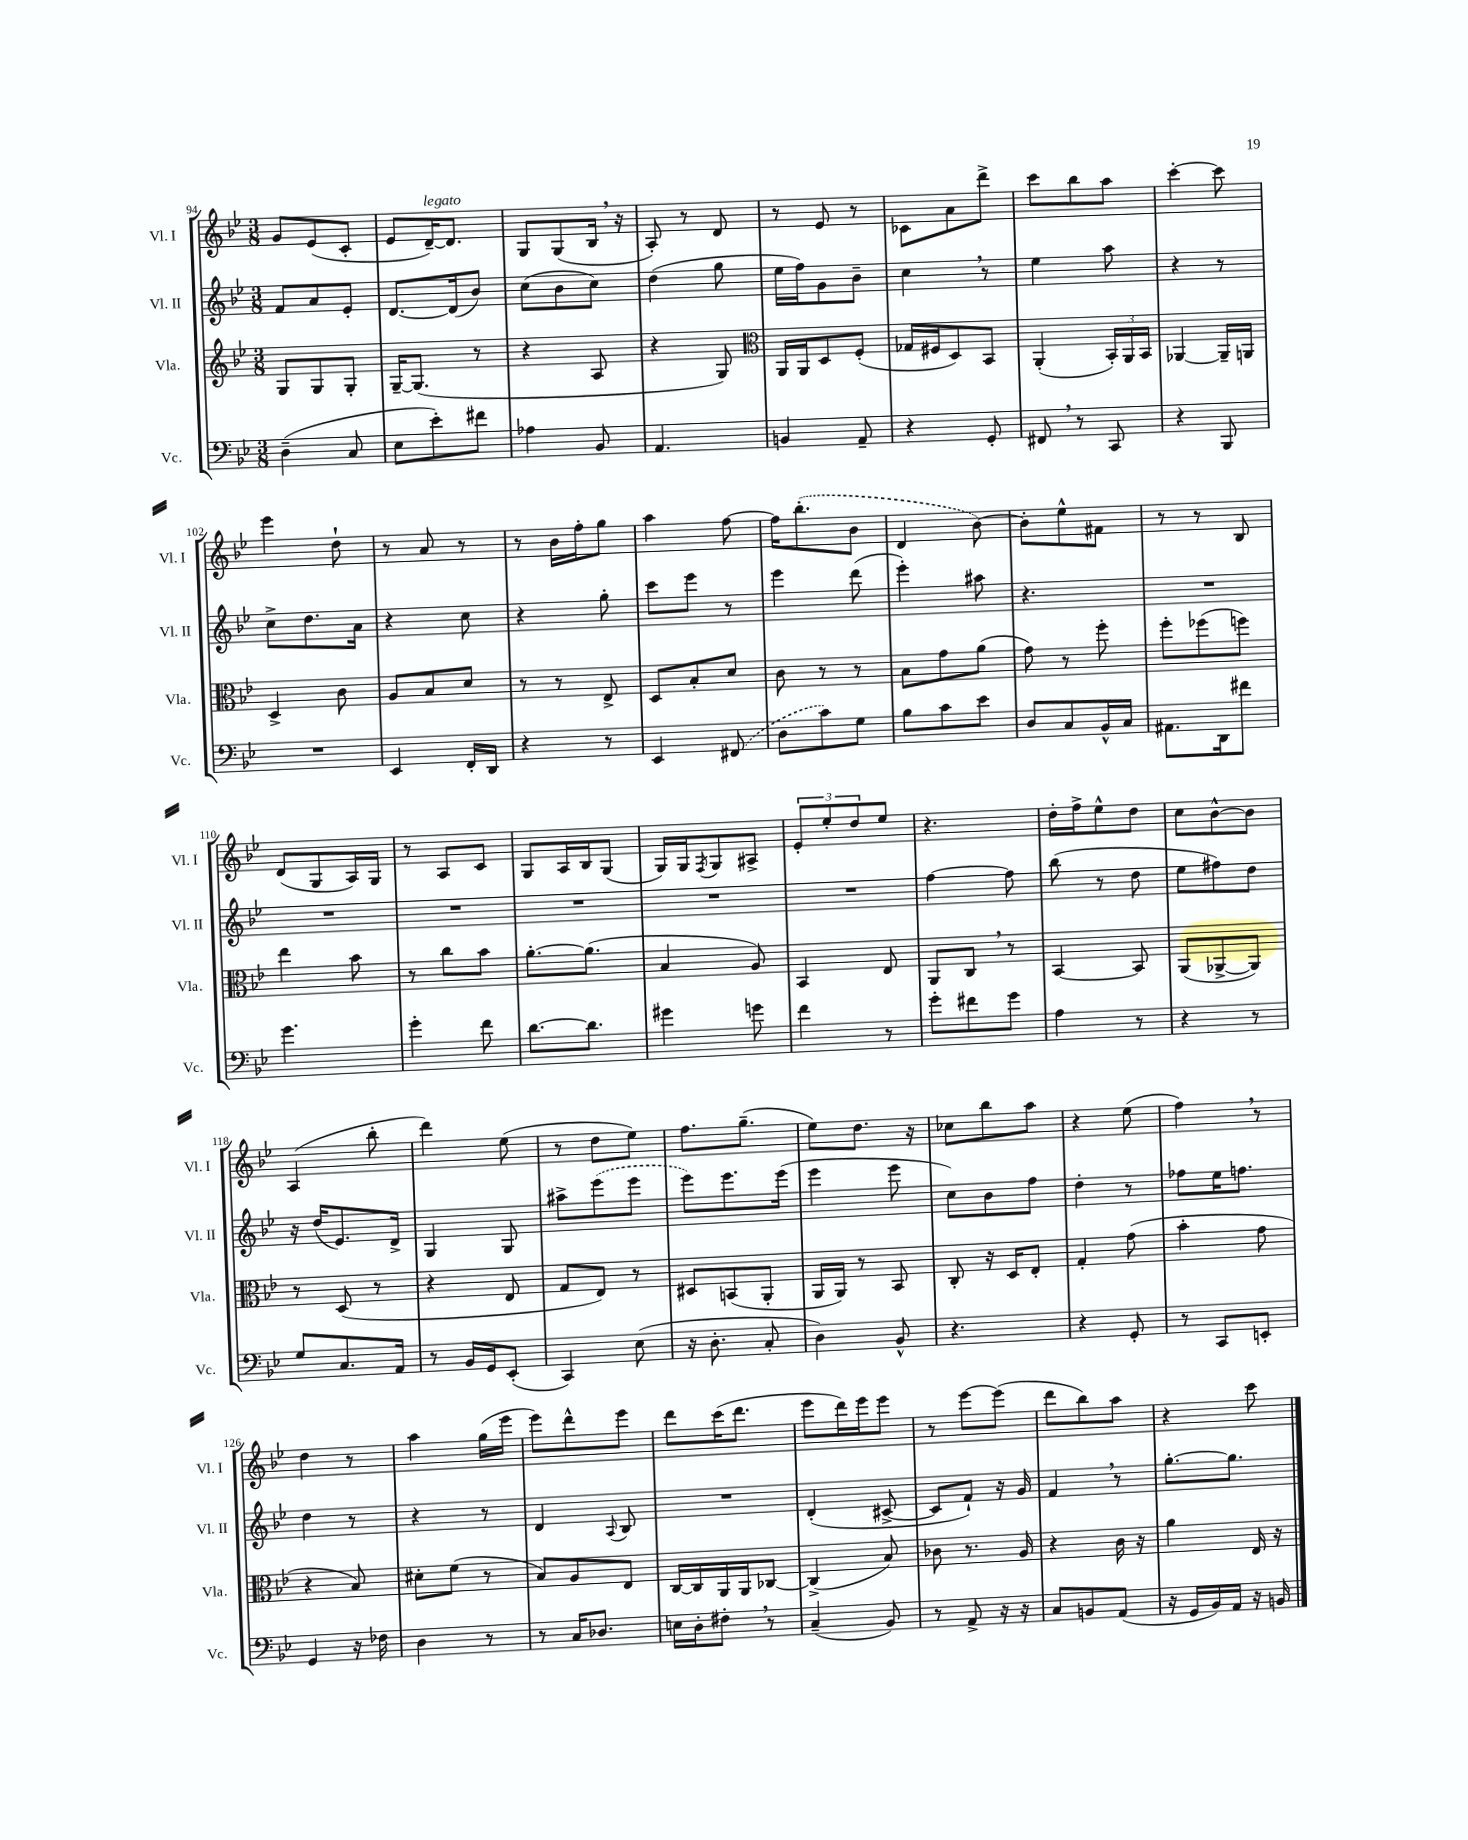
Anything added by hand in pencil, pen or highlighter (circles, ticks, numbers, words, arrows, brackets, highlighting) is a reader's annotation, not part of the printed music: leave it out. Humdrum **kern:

**kern	**kern	**kern	**kern
*staff4	*staff3	*staff2	*staff1
*clefF4	*clefG2	*clefG2	*clefG2
*k[b-e-]	*k[b-e-]	*k[b-e-]	*k[b-e-]
*M3/8	*M3/8	*M3/8	*M3/8
(4D~	8G	8f	8g
.	8G	8a	(8e-
8C	8G'	8e-'	8c'
=	=	=	=
8E-	[16G~	[8.d	8e-
.	(8.G]	.	.
8e-')	.	.	[16d~)
.	.	(16d]	8.d]
8f#	8r	8b-)	.
=	=	=	=
4A-	4r	(8cc	8G
.	.	8b-	(8G
8BB-	8A	8cc)	16B-
.	.	.	16r
=	=	=	=
4.AA	4r	(4dd	8A')
.	.	.	8r
.	8G)	8gg	8d
=	=	=	=
*	*clefC3	*	*
4BB	16AA	16ee-	8r
.	16AA	16ff)	.
.	8D	8g	8e-
8AA~	(8F'	8b-~	8r
=	=	=	=
4r	16G-	4cc	8c-
.	16F#	.	.
.	8D)	.	8a
8GG'	8BB-	8r	8ddd^
=	=	=	=
8FF#	(4AA'	4ee-	8ccc
8r	.	.	8bb-
8CC	24BB-')	8aa	8aa
.	24AA	.	.
.	24BB-	.	.
=	=	=	=
4r	[4AA-	4r	[4ccc'
8BBB-	16AA-~]	8r	8ccc]
.	16AA	.	.
=	=	=	=
4.r	4D^	8cc^	4eee-
.	.	8.dd	.
.	8c	.	8dd`
.	.	16a	.
=	=	=	=
4EE-	8A	4r	8r
.	8B-	.	8a
16FF'	8d	8cc	8r
16DD	.	.	.
=	=	=	=
4r	8r	4r	8r
.	8r	.	16b-
.	.	.	16ff'
8r	8E-^	8gg'	8gg
=	=	=	=
4EE-	8D	8ccc	4aa
.	8B-'	8eee-	.
(8FF#	8d	8r	[8ff
=	=	=	=
8D	8c	4eee-	16ff]
.	.	.	(8.bb-'
8c)	8r	.	.
8G	8r	(8ddd	8b-
=	=	=	=
8B-	8B-	4eee-')	4d
8c	8g	.	.
8e-	(8a	8aa#	[8b-)
=	=	=	=
8D	8g)	4.r	8b-']
8C	8r	.	8ee-^^
16BB-^^	8ff'	.	8f#
16C	.	.	.
=	=	=	=
8.AA#	8ff'	4.r	8r
.	(8ff-	.	8r
16DD	.	.	.
8f#	8ff)	.	8B-
=	=	=	=
4.g	4ee-	4.r	(8d
.	.	.	8G
.	8b-	.	16A)
.	.	.	16G
=	=	=	=
4g'	8r	4.r	8r
.	8cc	.	8A
8f	8b-	.	8c
=	=	=	=
[8.d	[8.a'	4.r	8G
.	.	.	16A
8.d]	(8.a]	.	16B-
.	.	.	(8G
=	=	=	=
4g#	4B-	4.r	16G)
.	.	.	16G
.	.	.	8qF
.	.	.	8G
8g	8A)	.	8A#^
=	=	=	=
4f	4BB-	4.r	12e-'
.	.	.	12ee-'
.	.	.	12dd
8r	8E-	.	8ee-
=	=	=	=
8g'	8AA	[4ff	4.r
8f#	8C	.	.
8g	8r	8ff]	.
=	=	=	=
4A	[4BB-	(8bb-	16dd'
.	.	.	16ff^
.	.	8r	8ee-^^
8r	8BB-]	8dd	8dd
=	=	=	=
4r	(8AA	8ee-	8cc
.	[8AA-^	8ff#)	[8b-^^
8r	8AA-])	8dd	8b-]
=	=	=	=
8G	8r	16r	(4A
.	.	(16dd	.
8.C	(8D	8.e-)	.
.	8r	.	8bb-'
16AA	.	16d^	.
=	=	=	=
8r	4r	4G	4ddd)
16BB-	.	.	.
16GG	.	.	.
(8EE-'	8E-	8G	(8ee-
=	=	=	=
4CC)	8G	8aa#^	8r
.	8E-)	(8eee-	8dd
(8E-	8r	8eee-	8ee-)
=	=	=	=
16r	8D#	8eee-)	8.ff
8.D'	.	.	.
.	(8BB	8.eee-	.
.	.	.	(8.gg~
8C'	8AA'	.	.
.	.	(16eee-	.
=	=	=	=
4D)	16AA	4eee-	8ee-)
.	16AA)	.	.
.	8r	.	8.dd
8BB-^^	8BB-	8eee-	.
.	.	.	16r
=	=	=	=
4.r	8C'	8cc)	8cc-
.	16r	8b-	8bb-
.	16D	.	.
.	8E-'	8ff	8aa
=	=	=	=
4r	4G'	4dd'	4r
8GG'	(8g	8r	(8ee-
=	=	=	=
8r	4b-'	8ff-	4ff)
8CC	.	16ee-	.
.	.	8.ff	.
8EE'	8g	.	8r
=	=	=	=
4GG	4r	4dd	4dd
16r	8B-)	8r	8r
16F-	.	.	.
=	=	=	=
4D	8d#'	4r	4aa
.	(8f	.	.
8r	8r	8r	(16gg
.	.	.	16eee-
=	=	=	=
8r	8B-)	4d	8eee-)
16C	8A	.	8ddd^^
8.D-	.	.	.
.	.	8qqA	.
.	8E-	8B-	8eee-
=	=	=	=
16E	[16C	4.r	8ddd
16D'	16C]	.	.
8F#'	16AA	.	(16ccc
.	16AA	.	8.ddd
8r	[8C-	.	.
=	=	=	=
(4C~	(4C-^]	(4d'	8eee-
.	.	.	16ddd)
.	.	.	16eee-
8BB-)	8B-)	[8c#^	8eee-
=	=	=	=
8r	8c-	8c#]	8r
8AA^	8.r	8f`)	[8eee-
16r	.	16r	(8eee-]
16r	16A	16g	.
=	=	=	=
8C	4r	4f	8ddd
8BB	.	.	8bb-)
(8AA	16c	8r	8aa
.	16r	.	.
=	=	=	=
16r	4a	[8.gg'	4r
16GG	.	.	.
16BB-)	.	.	.
16AA	.	8.gg]	.
16r	16E-	.	8ccc
16BB	16r	.	.
==	==	==	==
*-	*-	*-	*-
